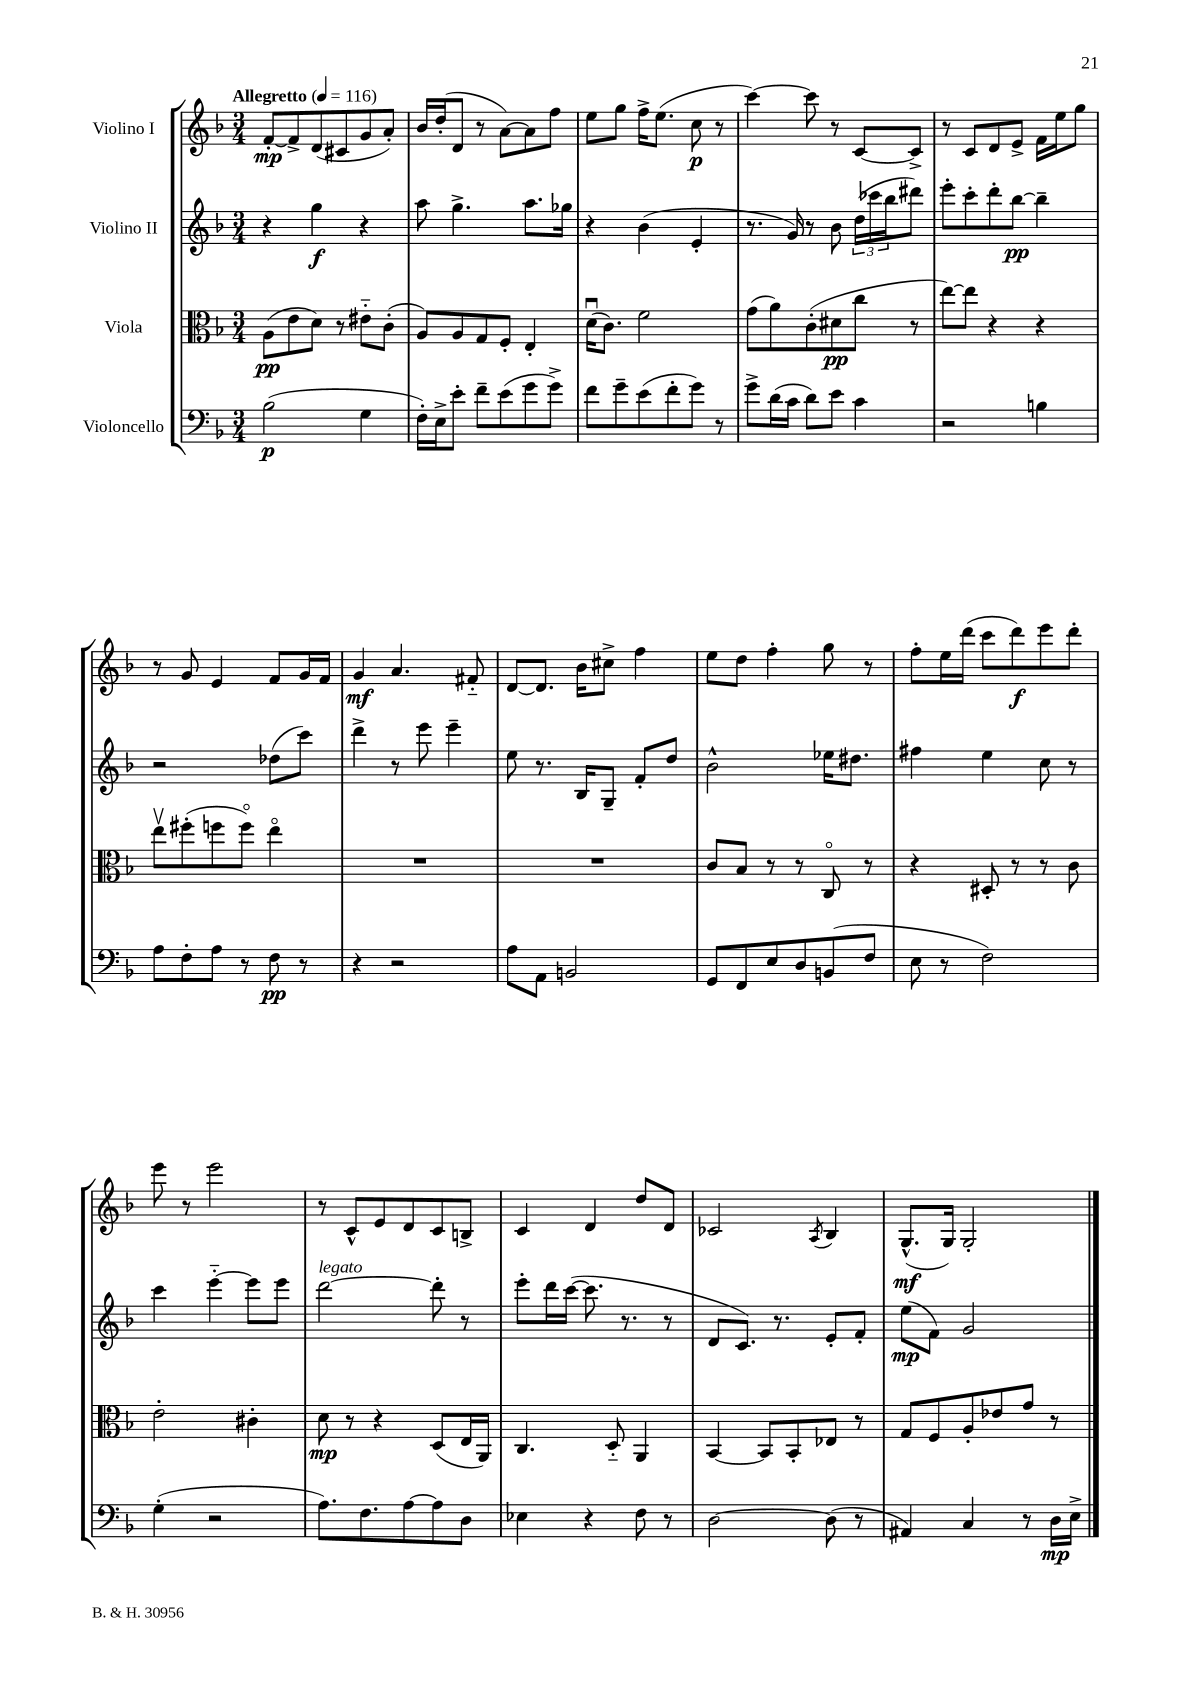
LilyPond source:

<<
\new StaffGroup <<
\new Staff = "s0" \with { instrumentName = "Violino I" } {
    \clef treble \key f \major \numericTimeSignature \time 3/4 \tempo "Allegretto" 4 = 116
    f'8~-.\mp f'8-> d'8( cis'8 g'8 a'8-.) |
    bes'16 d''16-.( d'8 r8 a'8~) a'8 f''8 |
    e''8 g''8 f''16-> e''8.( c''8\p r8 |
    c'''4~) c'''8 r8 c'8~ c'8-> |
    r8 c'8 d'8 e'8-> f'16 e''16 g''8 |
    r8 g'8 e'4 f'8 g'16 f'16 |
    g'4\mf a'4. fis'8-_ |
    d'8~ d'8. bes'16 cis''8-> f''4 |
    e''8 d''8 f''4-. g''8 r8 |
    f''8-. e''16 d'''16( c'''8 d'''8\f) e'''8 d'''8-. |
    e'''8 r8 e'''2 |
    r8 c'8-^ e'8 d'8 c'8 b8-> |
    c'4 d'4 d''8 d'8 |
    ces'2 \acciaccatura { a8 } bes4 |
    g8.-^\mf( g16) g2-. \bar "|." |
}
\new Staff = "s1" \with { instrumentName = "Violino II" } {
    \clef treble \key f \major \numericTimeSignature \time 3/4
    r4 g''4\f r4 |
    a''8 g''4.-> a''8. ges''16 |
    r4 bes'4( e'4-. |
    r8. g'16) r8 bes'8 \tuplet 3/2 { d''16( ces'''16 bes''16 } dis'''8) |
    e'''8-. c'''8-. d'''8-. bes''8~\pp bes''4-- |
    r2 des''8( c'''8) |
    d'''4-> r8 e'''8 e'''4-- |
    e''8 r8. bes16 g8-- f'8-. d''8 |
    bes'2-^ ees''16 dis''8. |
    fis''4 e''4 c''8 r8 |
    c'''4 e'''4~-_ e'''8 e'''8 |
    d'''2~^\markup { \italic "legato" } d'''8-. r8 |
    e'''8-. d'''16 c'''16~( c'''8. r8. r8 |
    d'8 c'8.) r8. e'8-. f'8-. |
    e''8\mp( f'8) g'2 \bar "|." |
}
\new Staff = "s2" \with { instrumentName = "Viola" } {
    \clef alto \key f \major \numericTimeSignature \time 3/4
    a8\pp( e'8 d'8) r8 eis'8-_ c'8-.( |
    a8) a8 g8 f8-. e4-. |
    d'16\downbow( c'8.) f'2 |
    g'8( a'8) c'8-.( dis'8\pp c''8 r8 |
    e''8~) e''8 r4 r4 |
    e''8\upbow fis''8-.( f''8 f''8\flageolet) e''4\flageolet |
    R2. |
    R2. |
    c'8 bes8 r8 r8 c8\flageolet r8 |
    r4 dis8-. r8 r8 c'8 |
    e'2-. cis'4-. |
    d'8\mp r8 r4 d8( e16 a,16) |
    c4. d8-_ a,4 |
    bes,4~ bes,8 bes,8-. ees8 r8 |
    g8 f8 a8-. ees'8 g'8 r8 \bar "|." |
}
\new Staff = "s3" \with { instrumentName = "Violoncello" } {
    \clef bass \key f \major \numericTimeSignature \time 3/4
    bes2\p( g4 |
    f16-.) e16-> e'8-. f'8-- e'8( g'8 g'8->) |
    f'8 g'8-- e'8( f'8-. g'8) r8 |
    g'8-> d'16( c'16 d'8) e'8 c'4 |
    r2 b4 |
    a8 f8-. a8 r8 f8\pp r8 |
    r4 r2 |
    a8 a,8 b,2 |
    g,8 f,8 e8 d8 b,8( f8 |
    e8 r8 f2) |
    g4-.( r2 |
    a8.) f8. a8~ a8 d8 |
    ees4 r4 f8 r8 |
    d2~ d8( r8 |
    ais,4) c4 r8 d16\mp e16-> \bar "|." |
}
>>
>>
\layout { \context { \Score \remove "Bar_number_engraver" } }
